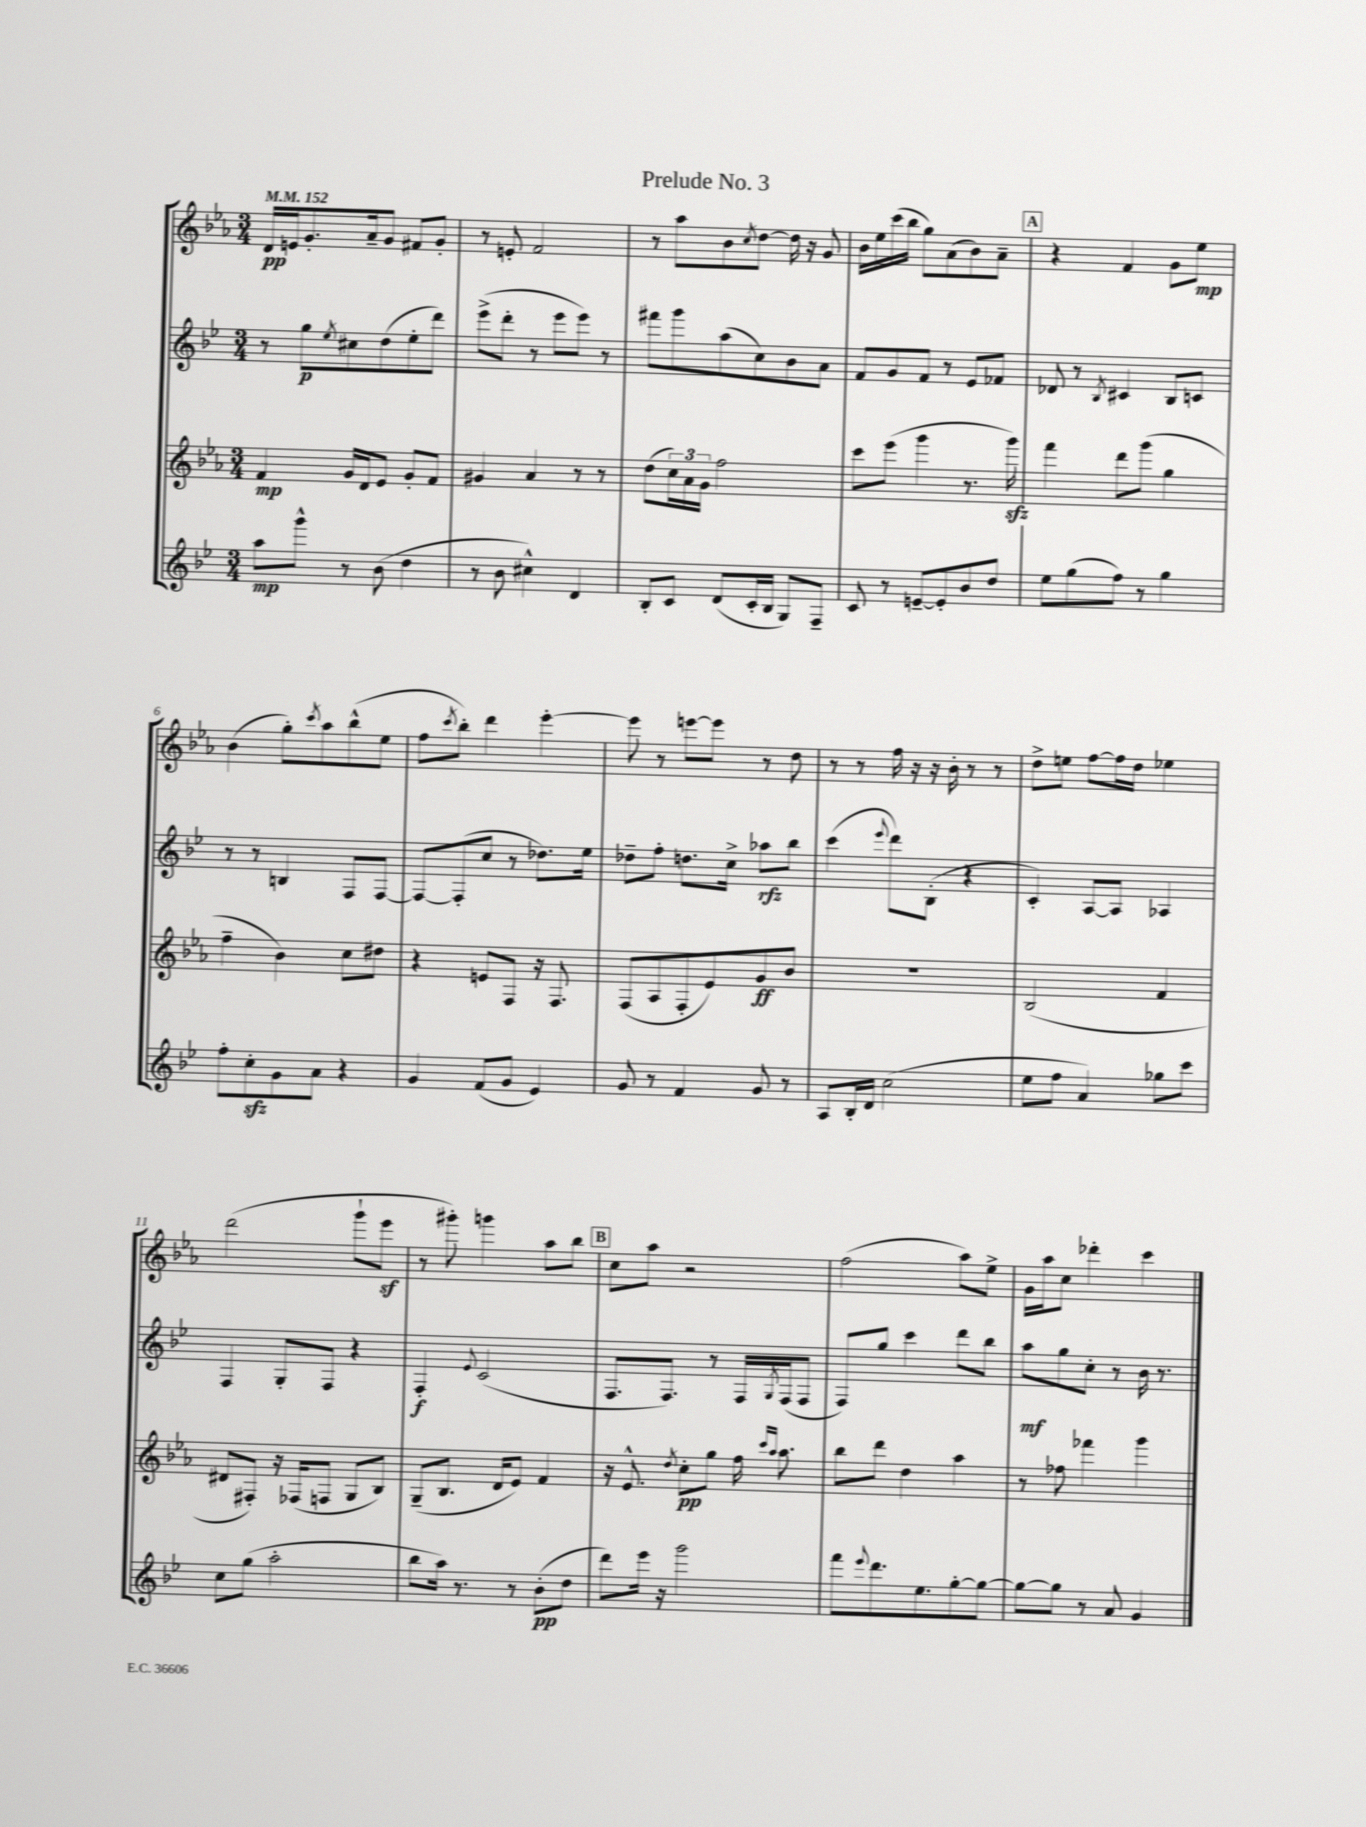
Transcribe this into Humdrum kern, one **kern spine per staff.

**kern	**kern	**kern	**kern
*staff4	*staff3	*staff2	*staff1
*clefG2	*clefG2	*clefG2	*clefG2
*k[b-e-]	*k[b-e-a-]	*k[b-e-]	*k[b-e-a-]
*M3/4	*M3/4	*M3/4	*M3/4
*MM152	*MM152	*MM152	*MM152
8aa\L	4f/	8r	16d/LL
.	.	.	16e/J
8ggg^^\J	.	8gg\L	8.g'/
.	.	8qee-/	.
8r	16g/LL	8cc#\	.
.	16d/J	.	16a-~/k
(8b-\	8e-/J	(8dd\	8g/J
4dd\	8g'/L	8ee-'\	8f#/L
.	8f/J	8ddd\J)	8g'/J
=	=	=	=
8r	4g#/	(8eee-^\L	8r
8b-\	.	8ddd'\J	8e'/
4cc#^^\)	4a-/	8r	2f/
.	.	8eee-\L	.
4d/	8r	8eee-\J)	.
.	8r	8r	.
=	=	=	=
8B-'/L	(8dd\L	8fff#\L	8r
8c/J	24cc\L)	8ggg\	8aa-\L
.	24a-\	.	.
.	24g\JJ	.	.
(8d/L	2ff\	(8aa\	8b-\
.	.	.	8qcc/
16c'/L	.	8cc\)	[8dd\J
16B-/JJ	.	.	.
8G/L)	.	8b-\	16dd\]
.	.	.	16r
8F~/J	.	8a\J	8g/
=	=	=	=
8c/	8ccc\L	8f/L	16b-\LL
.	.	.	16ee-\
8r	(8eee-\J	8g/	(16ccc\
.	.	.	16bb-\JJ
[8e~/L	4ggg\	8f/J	8gg\L)
8e'/]	.	8r	(8a-\
8b-/	8.r	8e-/L	8b-\)
8dd/J	.	8f-/J	8a-~\J
.	16ggg\)	.	.
=	=	=	=
8ee-\L	4fff\	8d-/	4r
(8gg\	.	8r	.
.	.	8qB-/	.
8ff\J)	8ddd\L	4c#/	4f/
8r	(8ggg\J	.	.
4gg\	4gg\	8B-/L	8g\L
.	.	8c/J	8ee-\J
=	=	=	=
8ff'\L	4ff~\	8r	(4b-\
8cc'\	.	8r	.
8g\	4b-\)	4B/	8gg'\L)
.	.	.	8qccc/
8a\J	.	.	8aa-\
4r	8cc\L	8F/L	(8bb-^^\
.	8dd#\J	[8F/J	8ee-\J
=	=	=	=
4g/	4r	8F/_L	8ff\L
.	.	.	8qccc/
.	.	(8F'/]	8bb-'\J)
(8f/L	8e/L	8cc/J	4ddd\
8g/J	8F/J	8r	.
4e-/)	16r	8.dd-\L)	[4eee-'\
.	8.F/	.	.
.	.	16ee-\Jk	.
=	=	=	=
8g/	(8F/L	8dd-~\L	8eee-\]
8r	8A-/	8ff'\J	8r
4f/	8F'/	8.dd\L	[8eee\L
.	8e-/)	.	8eee\]J
.	.	16cc^\Jk	.
8g/	8g/	8aa-\L	8r
8r	8b-/J	8bb-\J	8dd\
=	=	=	=
8A/L	2.r	(4ccc\	8r
16B-'/L	.	.	8r
16d/JJ	.	.	.
.	.	8qqeee-/	.
(2cc\	.	8ddd\L)	16ff\
.	.	.	16r
.	.	(8B-'\J	16r
.	.	.	16b-'\
.	.	4r	8r
.	.	.	8r
=	=	=	=
8ee-\L	(2B-/	4c'/)	8dd^\L
8ff\J	.	.	8ee\J
4a/)	.	[8A/L	[8ff\L
.	.	8A/]J	16ff\]L
.	.	.	16dd\JJ
8gg-\L	4f/	4A-/	4ee-\
8ccc\J	.	.	.
=	=	=	=
8cc\L	8d#/L	4F/	(2ddd\
(8gg\J	8F#'/J)	.	.
2aa'\	16r	8G'/L	.
.	(16F-/LK	.	.
.	8F/J	8F/J	.
.	8G/L	4r	8ggg`\L
.	8B-/J)	.	8eee-\J
=	=	=	=
8bb-\L	(8G~/L	4F'/	8r
16aa\Jk)	8.B-/J	.	8ggg#'\)
8.r	.	.	.
.	.	8qqe-/	.
.	.	(2c/	4ggg\
.	16d/LK	.	.
8r	8e-/J)	.	.
(8b-'\L	4f/	.	8aa-\L
8dd\J	.	.	8bb-\J
=	=	=	=
8ddd\L)	16r	8.F/L	8cc\L
.	8.e-^^/	.	.
16eee-\Jk	.	.	8aa-\J
16r	.	8.F/J)	.
.	8qdd/	.	.
2ggg\	8cc'\L	.	2r
.	8gg\J	8r	.
.	16ff\	16F/LL	.
.	16qqccc/LL	.	.
.	16qqaa-/JJ	8qG/	.
.	8.aa-\	(16F/J	.
.	.	8F/J	.
=	=	=	=
8fff\L	8bb-\L	8F/L)	(2ff\
8qqeee-/	.	.	.
8.ddd\	8ddd\J	8gg/J	.
.	4dd\	4ccc\	.
8.ee-\	.	.	.
[8gg'\	4aa-\	8ddd\L	8aa-\L)
8gg\_J	.	8bb-\J	8ee-^\J
=	=	=	=
8gg\_L	8r	8aa\L	16g\LL
.	.	.	16aa-\J
8gg\]J	8ff-\	8gg\	8cc\J
8r	4fff-\	8cc'\J	4ddd-'\
8a/	.	8r	.
4g/	4ggg\	16b-\	4ccc\
.	.	8.r	.
==	==	==	==
*-	*-	*-	*-
